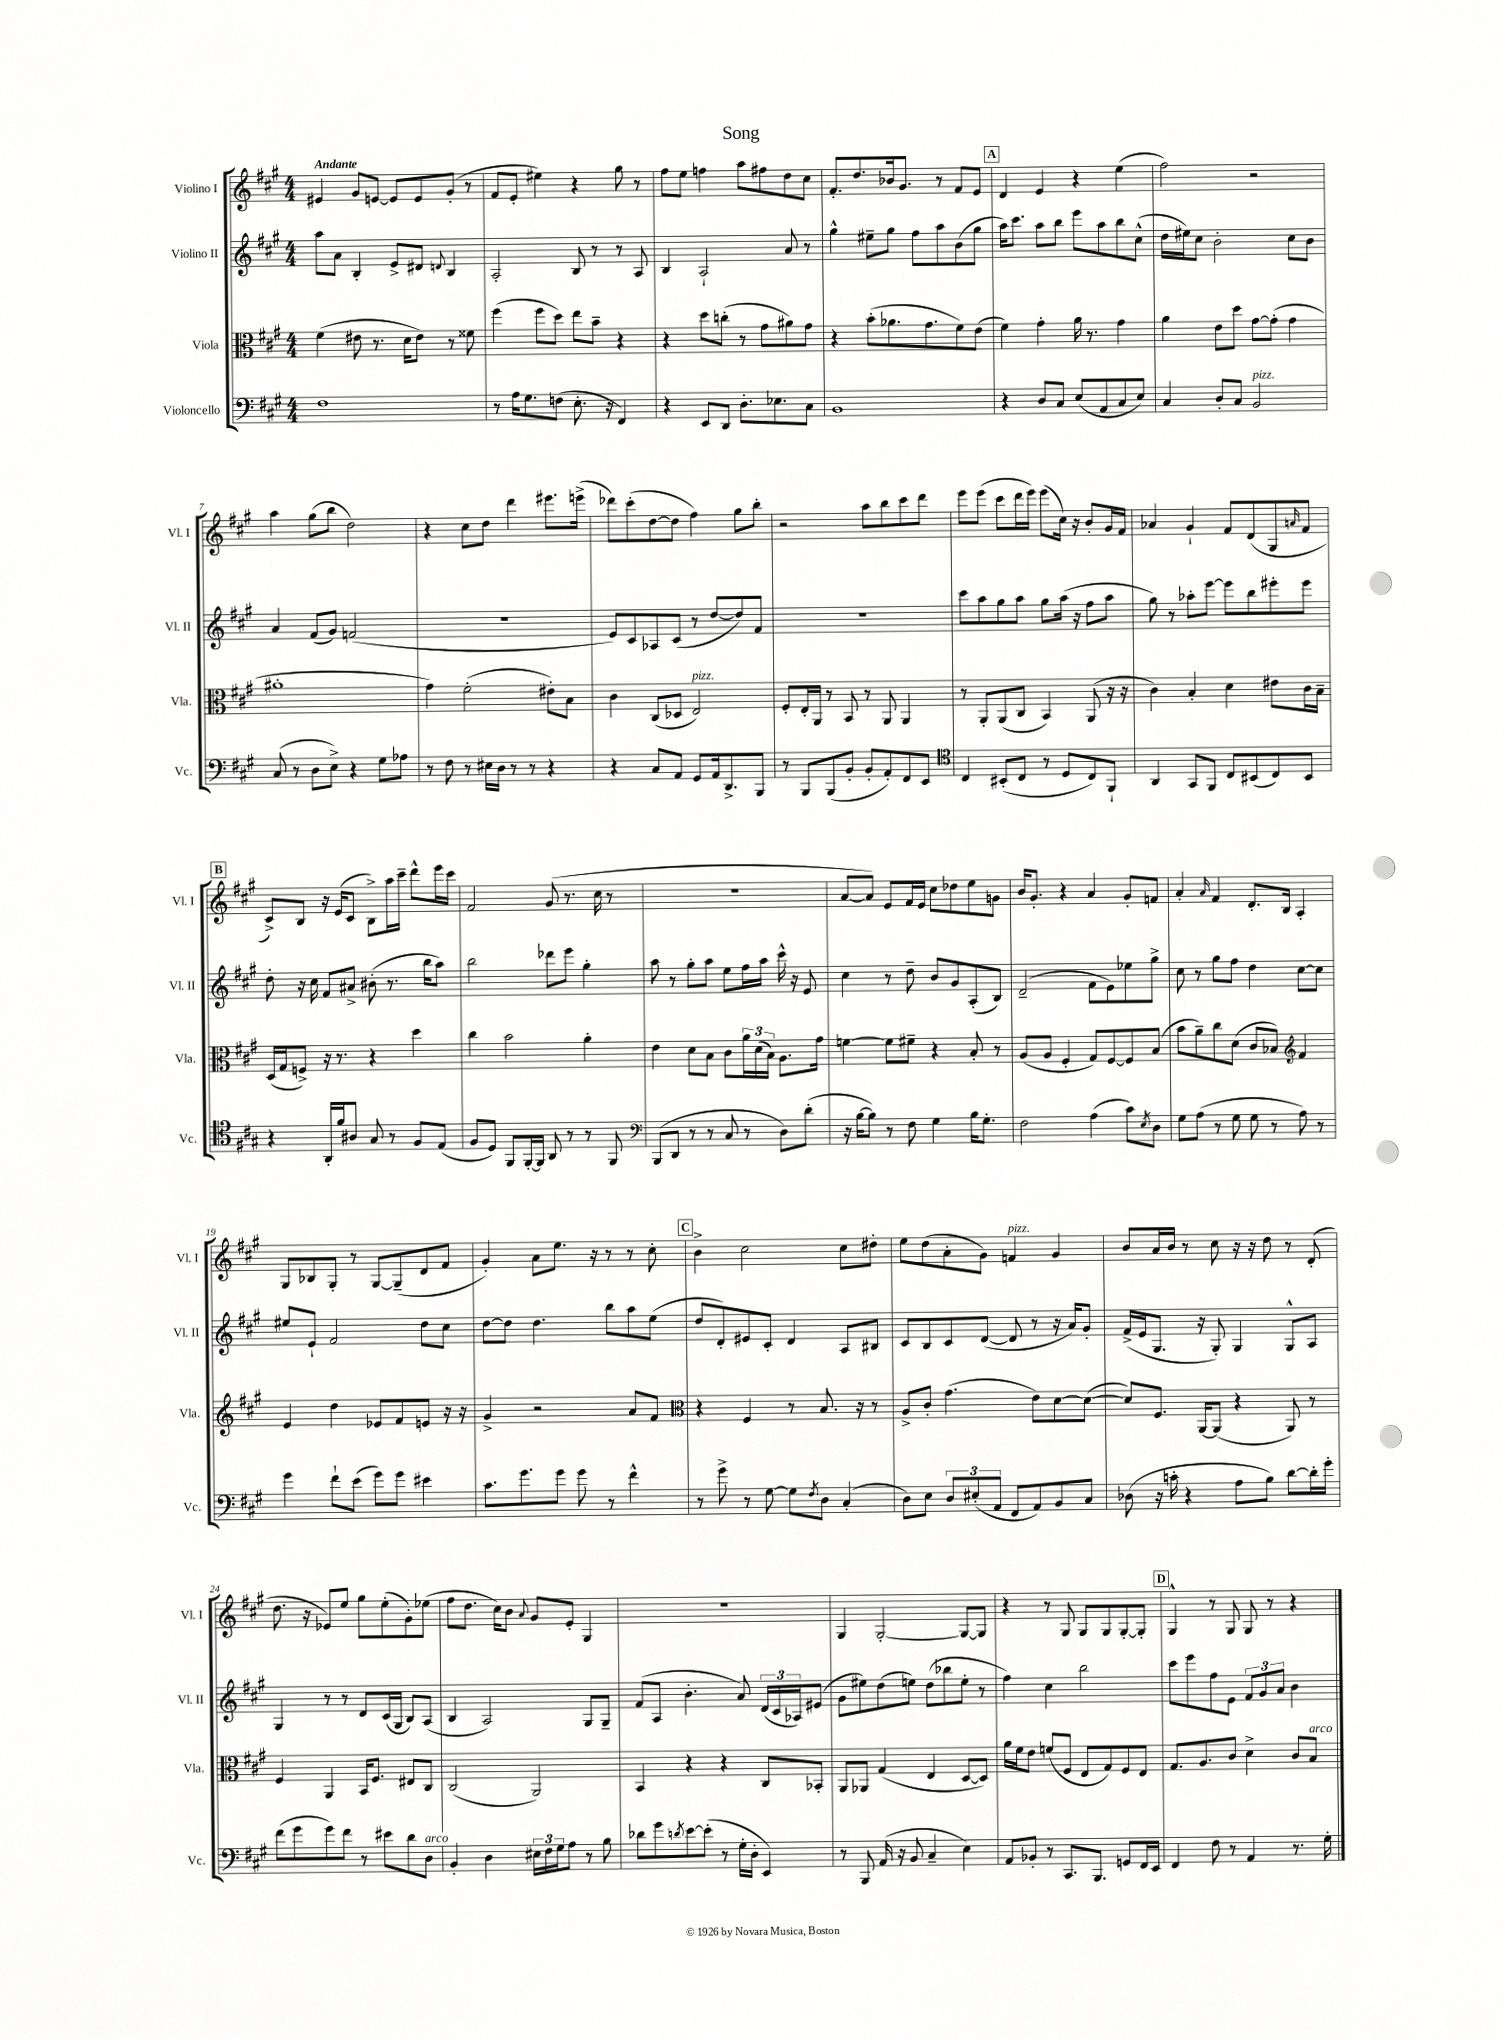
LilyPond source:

\header { title = "Song" }
<<
\new StaffGroup <<
\new Staff = "s0" \with { instrumentName = "Violino I" shortInstrumentName = "Vl. I" } {
    \clef treble \key a \major \numericTimeSignature \time 4/4 \tempo "Andante"
    eis'4 gis'8 e'8~ e'8 e'8 gis'8-.( r8 |
    fis'8 e'8-. eis''4) r4 gis''8 r8 |
    fis''8 e''8 f''4 a''8 fis''8 d''8 cis''8 |
    fis'8.-. d''8. bes'16 gis'8. r8 fis'8 e'8 |
    \mark \markup { \box "A" } d'4 e'4 r4 e''4( |
    fis''2) r2 |
    a''4 gis''8( b''8 d''2) |
    r4 cis''8 d''8 d'''4 eis'''8. e'''16->( |
    des'''8) cis'''8-.( d''8~ d''8 fis''4) gis''8 b''8-. |
    r2 a''8 b''8 cis'''8 d'''8 |
    e'''8 e'''8( cis'''8 d'''16 e'''16) e'''8( cis''16) r16 b'8-. gis'16 fis'16 |
    aes'4 gis'4-! fis'8 d'8( gis8 \grace { a'16 } fis'8 |
    \mark \markup { \box "B" } cis'8->) b8 r16 e'16( cis'8 b8->) a''16 cis'''16-- d'''8-^ e'''16 cis'''16 |
    fis'2 gis'8( r8. cis''16 r8 |
    r1 |
    a'8~ a'8) e'8 fis'16 e'16 cis''8 des''8 e''8 g'8 |
    b'16 gis'8.-. r4 a'4 gis'8-. f'8 |
    a'4-. \grace { a'16 } fis'4 d'8.-. b16 a4-. |
    gis8 bes8 gis8-. r8 gis8~ gis8--( d'8 fis'8 |
    gis'4-.) a'8 e''8. r16 r8 r8 cis''8-. |
    \mark \markup { \box "C" } b'4-> cis''2 cis''8 dis''8-. |
    e''8 d''8( a'8-. gis'8) f'4^\markup { \italic "pizz." } gis'4 |
    b'8 a'16 b'16 r8 cis''8 r16 r16 d''8 r8 d'8-.( |
    d''8. r16 ees'8) e''8 gis''8 e''8-.( gis'8-.) ees''8( |
    fis''8 d''8. cis''16) b'8 \appoggiatura { a'8 } gis'8 e'8-. gis4 |
    r1 |
    gis4 gis2~-. gis8~ gis8 |
    r4 r8 gis8 gis8 gis8 gis8~-. gis8-. |
    \mark \markup { \box "D" } gis4-^ r8 gis8 gis8 r8 r4 \bar "|." |
}
\new Staff = "s1" \with { instrumentName = "Violino II" shortInstrumentName = "Vl. II" } {
    \clef treble \key a \major \numericTimeSignature \time 4/4
    a''8 a'8 b4-. e'8-> dis'8 \appoggiatura { d'8 } b4 |
    a2-. b8 r8 r8 a8 |
    b4 a2-! a'8 r8 |
    gis''4-^ eis''8-- gis''8 fis''8 a''8 b'8( gis''8 |
    \mark \markup { \box "A" } a''16) cis'''8. a''8 b''8 e'''8 a''8 b''8 cis''8-^( |
    d''16 eis''16) cis''8 b'2-. cis''8 b'8 |
    a'4 fis'8( gis'8) f'2( |
    R1 |
    e'8) cis'8 aes8 cis'8( r8 d''8~ d''8) fis'8 |
    R1 |
    cis'''8 a''8 gis''8 a''8 gis''8 a''16( r16 fis''8 a''8 |
    gis''8) r8 aes''8-. e'''8~ e'''8 b''8 eis'''8-. eis'''8 |
    \mark \markup { \box "B" } d''8-. r16 cis''16 fis'8 ais'8-> bis'8-.( r8. b''16 a''8) |
    b''2 des'''8 e'''8 gis''4-. |
    a''8 r8 gis''8-. a''8 e''8 fis''16 a''16 cis'''16-^ r16 e'8 |
    cis''4 r8 d''8-- b'8 gis'8 a8-.( b8) |
    d'2--( fis'8 e'8) ees''8 gis''8-> |
    cis''8 r8 gis''8 fis''8 d''4 cis''8~ cis''8 |
    eis''8 e'8-! fis'2 d''8 cis''8 |
    d''8~ d''8 d''4. b''8 a''8 e''8( |
    \mark \markup { \box "C" } d''8 d'8-.) eis'8 cis'8-. d'4 a8 bis8 |
    cis'8 b8 cis'8 d'8~( d'8 r8 r16 a'16) gis'8-. |
    fis'16->( e'16 gis8. r16 gis8-.) gis4 gis8-^ a8 |
    gis4 r8 r8 d'8 cis'16( gis16 b8) a8( |
    b4 a2) gis8 gis8-- |
    fis'8( a8 b'4.-. a'8) \tuplet 3/2 { d'16( cis'16 aes16) } eis'8( |
    gis'8 eis''8) d''8( e''8) d''8( bes''8 e''8-. r8 |
    fis''4) cis''4 b''2 |
    \mark \markup { \box "D" } cis'''8 e'''8 fis''8 e'8 \tuplet 3/2 { fis'8 gis'8 a'8 } b'4 \bar "|." |
}
\new Staff = "s2" \with { instrumentName = "Viola" shortInstrumentName = "Vla." } {
    \clef alto \key a \major \numericTimeSignature \time 4/4
    fis'4( eis'8 r8. d'16 eis'8) r8 fisis'8 |
    fis''4( fis''8 d''8) e''8 b'8-- r4 |
    r4 d''8 c''8-.( r8 gis'8 ais'8) gis'8 |
    r4 b'8-.( aes'8. gis'8. fis'8) e'8( |
    \mark \markup { \box "A" } fis'4) gis'4-. a'16 r8. gis'4 |
    a'4 e'8 d''8 gis'8~ gis'8-.( gis'4 |
    ais'1-. |
    gis'4) fis'2-.( eis'8-.) b8 |
    cis'4 cis8( des8 e2^\markup { \italic "pizz." }) |
    fis8-. e16-. a,16 r8 b,8 r8 a,8 a,4 |
    r8 a,8-. a,8( cis8 b,4) a,8( r16 r16 |
    cis'4) b4-. d'4 eis'8 cis'16 b16-- |
    \mark \markup { \box "B" } d16( gis16 f8->) r16 r8. r4 d''4 |
    cis''4 b'2 a'4-. |
    e'4 d'8 b8 cis'8 \tuplet 3/2 { a'16 d'16( b16) } a8. gis'16 |
    f'4~ f'8 fis'8-- r4 b8-. r8 |
    a8( a8 fis4-. gis8) fis8~ fis8 b8( |
    b'8 a'8--) cis''8 d'8( cis'8 bes8) \clef treble fis'4 |
    e'4 d''4 ees'8 fis'8 e'8 r16 r16 |
    gis'4-> r2 a'8 fis'8 |
    \mark \markup { \box "C" } \clef alto r4 fis4 r8 b8. r16 r8 |
    a8-> cis'8-. gis'4.( e'8) d'8~ d'8~( |
    d'8) fis8. a,16~ a,8( r4 a,8) r8 |
    fis4 a,4 b,16 fis8. eis8 cis8 |
    cis2( a,2) |
    b,4 r4 r4 cis8 bes,8-. |
    a,8 aes,8 gis4( e4 d8~ d8) |
    a'16 fis'16 e'8 f'8( fis8 e8 gis8) fis8 e8 |
    \mark \markup { \box "D" } gis8. a8. cis'8 d'4-> cis'8 b8^\markup { \italic "arco" } \bar "|." |
}
\new Staff = "s3" \with { instrumentName = "Violoncello" shortInstrumentName = "Vc." } {
    \clef bass \key a \major \numericTimeSignature \time 4/4
    fis1 |
    r8 a16 gis8. f8( e8.-. r16 fis,4) |
    r4 e,8 d,8 d8.-. ees8. cis8 |
    b,1 |
    \mark \markup { \box "A" } r4 d8 cis8 e8( a,8 cis8 e8) |
    cis4 d8-. cis8 b,2^\markup { \italic "pizz." } |
    cis8( r8 d8 e8->) r4 gis8 aes8 |
    r8 fis8 r8 eis16 d16 r8 r8 r4 |
    r4 cis8 a,8 gis,8 a,16 d,8.-> b,,8 |
    r8 b,,8 b,,8( b,8-. b,8-. a,8-.) fis,8 e,8 |
    \clef tenor cis4 bis,8-.( cis8 r8 d8 cis8) fis,8-! |
    a,4 gis,8 fis,8 cis8 bis,8( cis8) bis,8 |
    \mark \markup { \box "B" } r4 a,16-. fis'16 ais8 gis8 r8 fis8 e8( |
    fis8 d8) fis,8 fis,16~-. fis,16 a,8 r8 r8 fis,8 |
    \clef bass b,,8( d,8 r8 r8 cis8 r8 d8) d'8-.( |
    r16 b16~ b8) r8 fis8 gis4 b16 gis8.-. |
    fis2 a4( cis'8) \acciaccatura { e8 } d8 |
    gis8 a8( r8 gis8 gis8 r8 a8) r8 |
    gis'4 fis'8-! e'8( gis'8) gis'8 eis'4 |
    cis'8. gis'8. gis'8 gis'8 r8 fis'4-^ |
    \mark \markup { \box "C" } r8 gis'8-> r8 gis8~ gis8 \acciaccatura { fis8 } d8 cis4-.( |
    d8) e8 \tuplet 3/2 { d8 eis8-.( a,8 } fis,8 a,8) b,8 cis8 |
    des8( r16 c'16-. r4 a8 b8) d'8~ d'16-. gis'16-. |
    fis'8( gis'8 gis'8) fis'8 r8 eis'8 d'8 d8^\markup { \italic "arco" } |
    b,4-. d4 \tuplet 3/2 { eis16 fis16 gis16 } a8 r8 b8 |
    des'8 gis'8 \acciaccatura { d'8 } e'8~ e'8-.( r8 gis16-. d16-. e,4) |
    r8 b,,8 a,16( r16 b,8 cis4-- e4) |
    a,8 bes,8-. r8 cis,8. b,,8. g,8 fis,16 e,16 |
    \mark \markup { \box "D" } fis,4 fis8 r8 a,4 r8. gis16-. \bar "|." |
}
>>
>>
